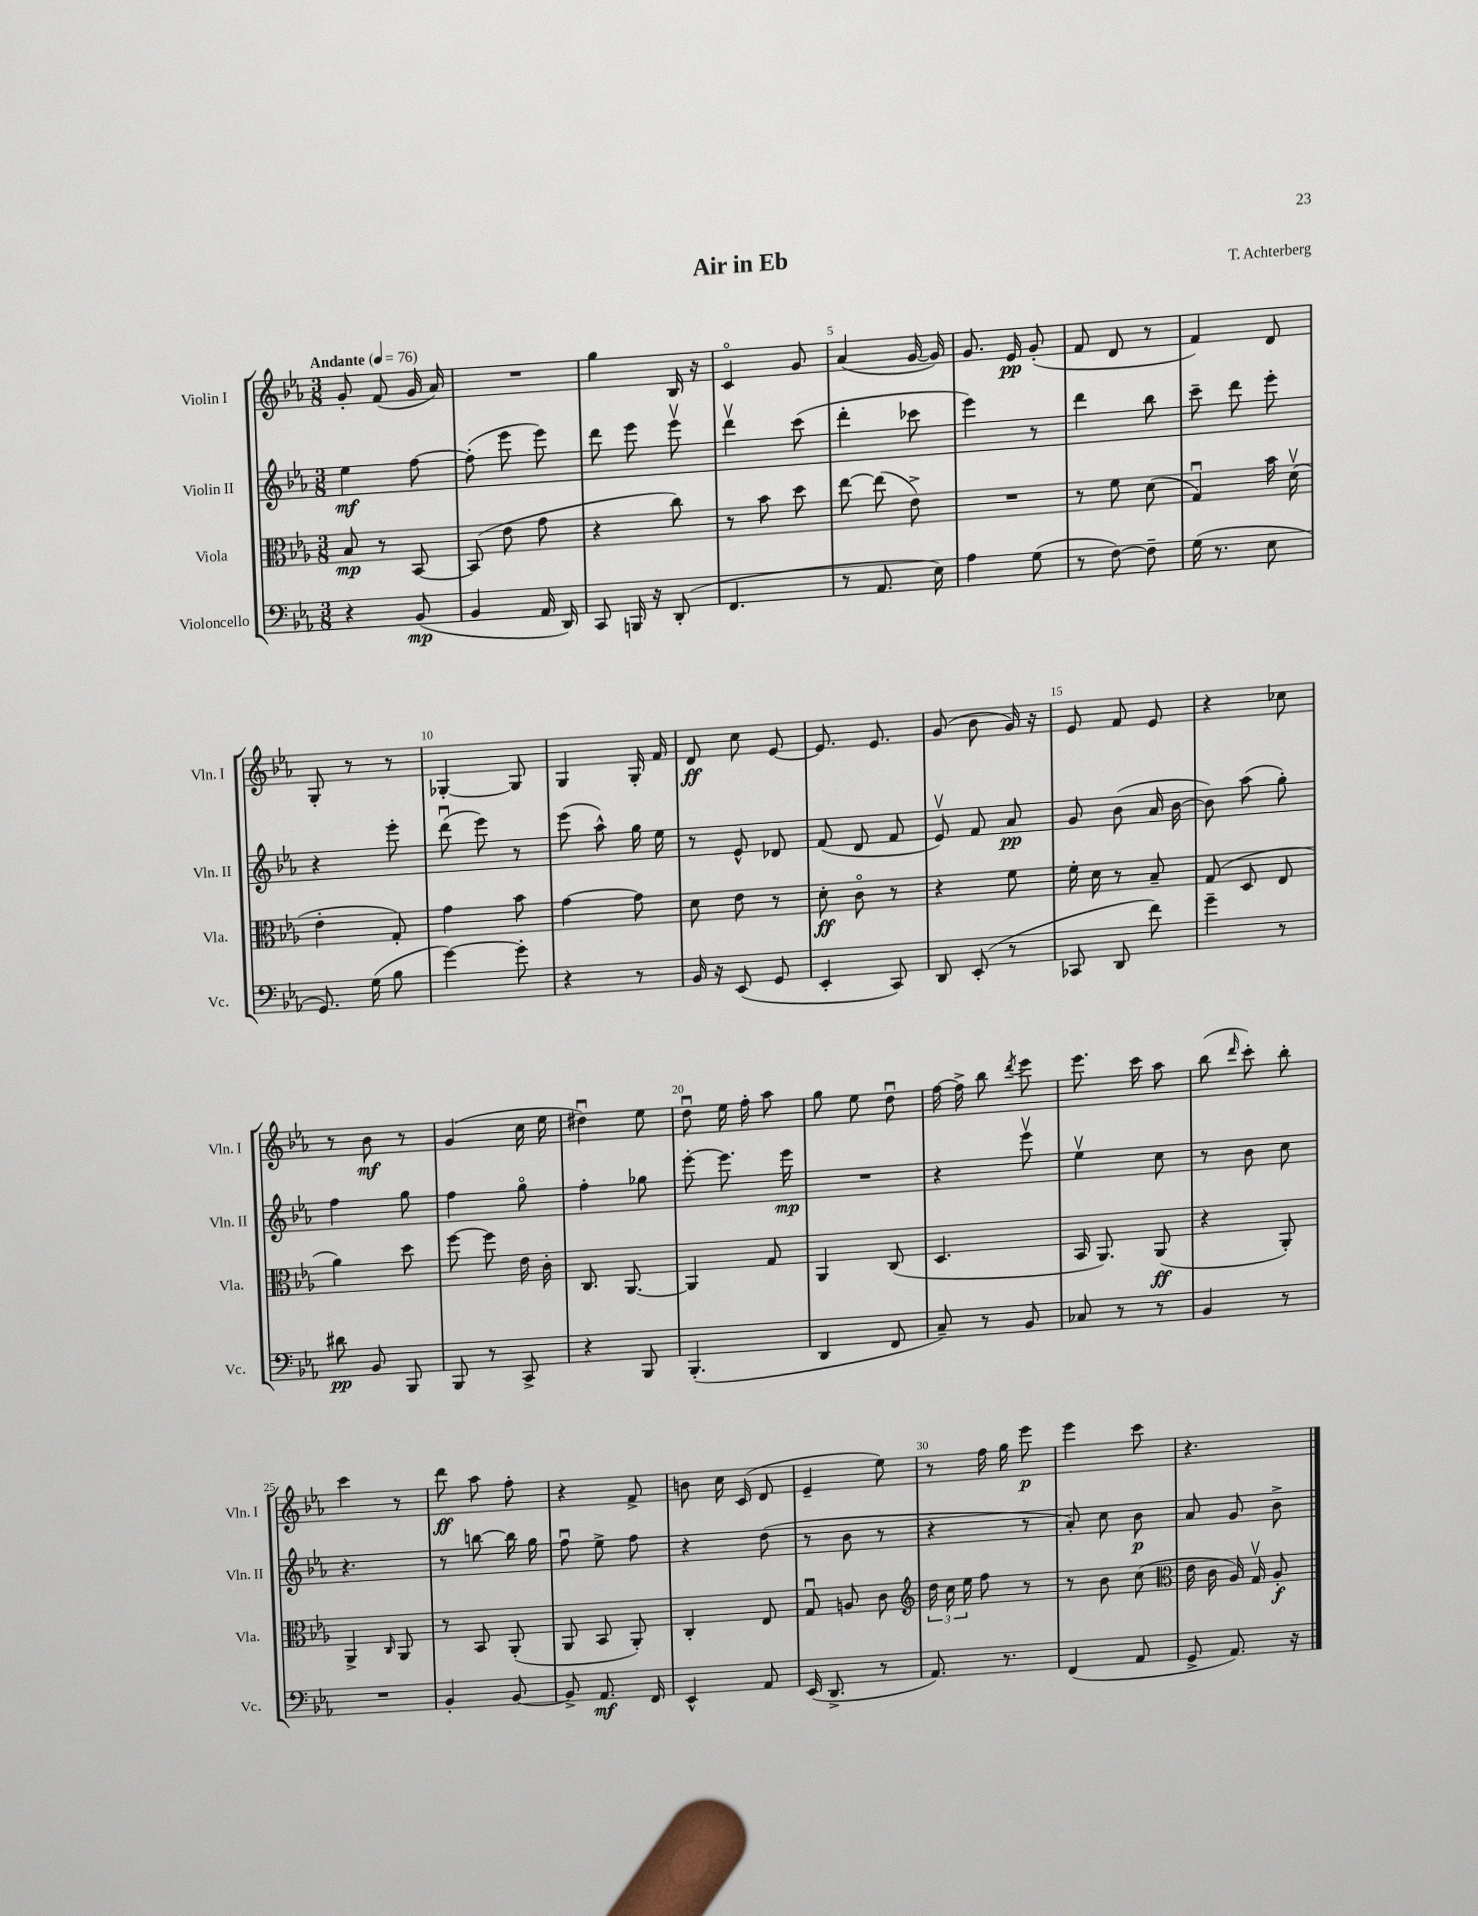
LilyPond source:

\header { title = "Air in Eb" composer = "T. Achterberg" }
<<
\new StaffGroup <<
\new Staff = "s0" \with { instrumentName = "Violin I" shortInstrumentName = "Vln. I" } {
    \clef treble \key ees \major \numericTimeSignature \time 3/8 \tempo "Andante" 4 = 76
    \autoBeamOff g'8-. f'8( g'16 aes'16) |
    R4. |
    g''4 bes16 r16 |
    c'4\flageolet g'8 |
    aes'4( g'16~ g'16) |
    g'8. ees'16\pp g'8-.( |
    f'8 d'8 r8 |
    f'4) d'8 |
    g8-. r8 r8 |
    ges4~-. ges8 |
    g4 g16-. f'16 |
    d'8\ff c''8 ees'8~ |
    ees'8. ees'8. |
    g'8( bes'8 g'16) r16 |
    ees'8 f'8 ees'8 |
    r4 ces''8 |
    r8 bes'8\mf r8 |
    g'4( c''16 ees''16 |
    dis''4\downbow) ees''8 |
    d''8\downbow ees''16 f''16-. aes''8 |
    g''8 ees''8 d''8\downbow |
    f''16~ f''16-> bes''8 \acciaccatura { d'''8 } ees'''8 |
    ees'''8. c'''16 aes''8 |
    bes''8( \grace { d'''16 } c'''8-.) bes''8-. |
    c'''4 r8 |
    d'''8\ff aes''8 f''8-. |
    r4 f'8-> |
    b'8 c''16 c'16( d'8 |
    ees'4-- ees''8) |
    r8 f''16 g''16 ees'''8\p |
    ees'''4 c'''8 |
    r4. \bar "|." |
}
\new Staff = "s1" \with { instrumentName = "Violin II" shortInstrumentName = "Vln. II" } {
    \clef treble \key ees \major \numericTimeSignature \time 3/8
    \autoBeamOff ees''4\mf f''8~ |
    f''8-.( ees'''8 ees'''8) |
    d'''8 ees'''8 ees'''8\upbow |
    d'''4\upbow c'''8( |
    d'''4-. ces'''8 |
    ees'''4) r8 |
    d'''4 bes''8 |
    c'''8-- d'''8 ees'''8-. |
    r4 ees'''8-. |
    d'''8\downbow( ees'''8) r8 |
    ees'''8( aes''8-^) g''16 ees''16 |
    r8 ees'8-^ des'8 |
    f'8( d'8 f'8 |
    ees'8\upbow) f'8 aes'8\pp |
    g'8 bes'8( aes'16 bes'16~ |
    bes'8) aes''8( g''8-.) |
    f''4 g''8 |
    f''4 g''8\flageolet |
    f''4-. ges''8 |
    ees'''8~-. ees'''8. ees'''16\mp |
    R4. |
    r4 ees'''8\upbow |
    ees''4\upbow c''8 |
    r8 bes'8 c''8 |
    r4. |
    r8 b''8~ b''16 g''16 |
    f''8\downbow ees''8-> f''8 |
    r4 d''8( |
    r8 bes'8 r8 |
    r4 r8 |
    aes'8-.) c''8 bes'8\p |
    aes'8 g'8 bes'8-> \bar "|." |
}
\new Staff = "s2" \with { instrumentName = "Viola" shortInstrumentName = "Vla." } {
    \clef alto \key ees \major \numericTimeSignature \time 3/8
    \autoBeamOff bes8\mp r8 bes,8~ |
    bes,8( ees'8 g'8 |
    r4 c''8) |
    r8 bes'8 d''8 |
    ees''8~ ees''8( ees'8->) |
    R4. |
    r8 f'8 d'8( |
    g4\downbow) bes'16 d'16\upbow( |
    ees'4-. g8-.) |
    g'4 bes'8 |
    g'4~ g'8 |
    d'8 ees'8 r8 |
    d'8-.\ff c'8\flageolet r8 |
    r4 f'8 |
    f'16-. d'16 r8 bes8-- |
    g8( d8 ees8 |
    aes'4) d''8 |
    f''8~ f''8 ees'16 c'16-. |
    c8. aes,8.~ |
    aes,4 g8 |
    aes,4 c8( |
    d4. |
    bes,16 aes,8.) aes,8\ff( |
    r4 aes,8-.) |
    aes,4-> \grace { c16 } aes,8 |
    r8 bes,8 aes,8-.( |
    aes,8 bes,8 aes,8-.) |
    c4-. ees8 |
    g8\downbow a8 c'8 |
    \clef treble \tuplet 3/2 { d''16 c''16 ees''16 } f''8 r8 |
    r8 bes'8 c''8( |
    \clef alto ees'16 c'16 aes16) g16\upbow aes8-.\f \bar "|." |
}
\new Staff = "s3" \with { instrumentName = "Violoncello" shortInstrumentName = "Vc." } {
    \clef bass \key ees \major \numericTimeSignature \time 3/8
    \autoBeamOff r4 bes,8\mp( |
    bes,4 aes,16 d,16) |
    c,8 b,,16 r16 d,8-.( |
    f,4. |
    r8 aes,8. ees16) |
    aes4 g8( |
    r8 f8~) f8-- |
    g16( r8. ees8 |
    g,8.) g16( bes8 |
    g'4~) g'8-. |
    r4 r8 |
    bes,16 r16 ees,8( g,8 |
    ees,4-. c,8) |
    d,8 ees,8-.( r8 |
    ces,8 d,8 f'8) |
    g'4-- r8 |
    dis'8\pp bes,8 bes,,8 |
    bes,,8 r8 c,8-> |
    r4 bes,,8 |
    bes,,4.-.( |
    d,4 f,8 |
    c8--) r8 bes,8 |
    ces8 r8 r8 |
    bes,4 r8 |
    R4. |
    bes,4-. bes,8~ |
    bes,8-> aes,8.\mf f,16 |
    ees,4-^ aes,8 |
    ees,16( d,8.-> r8 |
    aes,8.) r8. |
    f,4( aes,8 |
    g,8-> aes,8.) r16 \bar "|." |
}
>>
>>
\layout { \context { \Score \override BarNumber.break-visibility = ##(#f #t #t) barNumberVisibility = #(every-nth-bar-number-visible 5) } }
